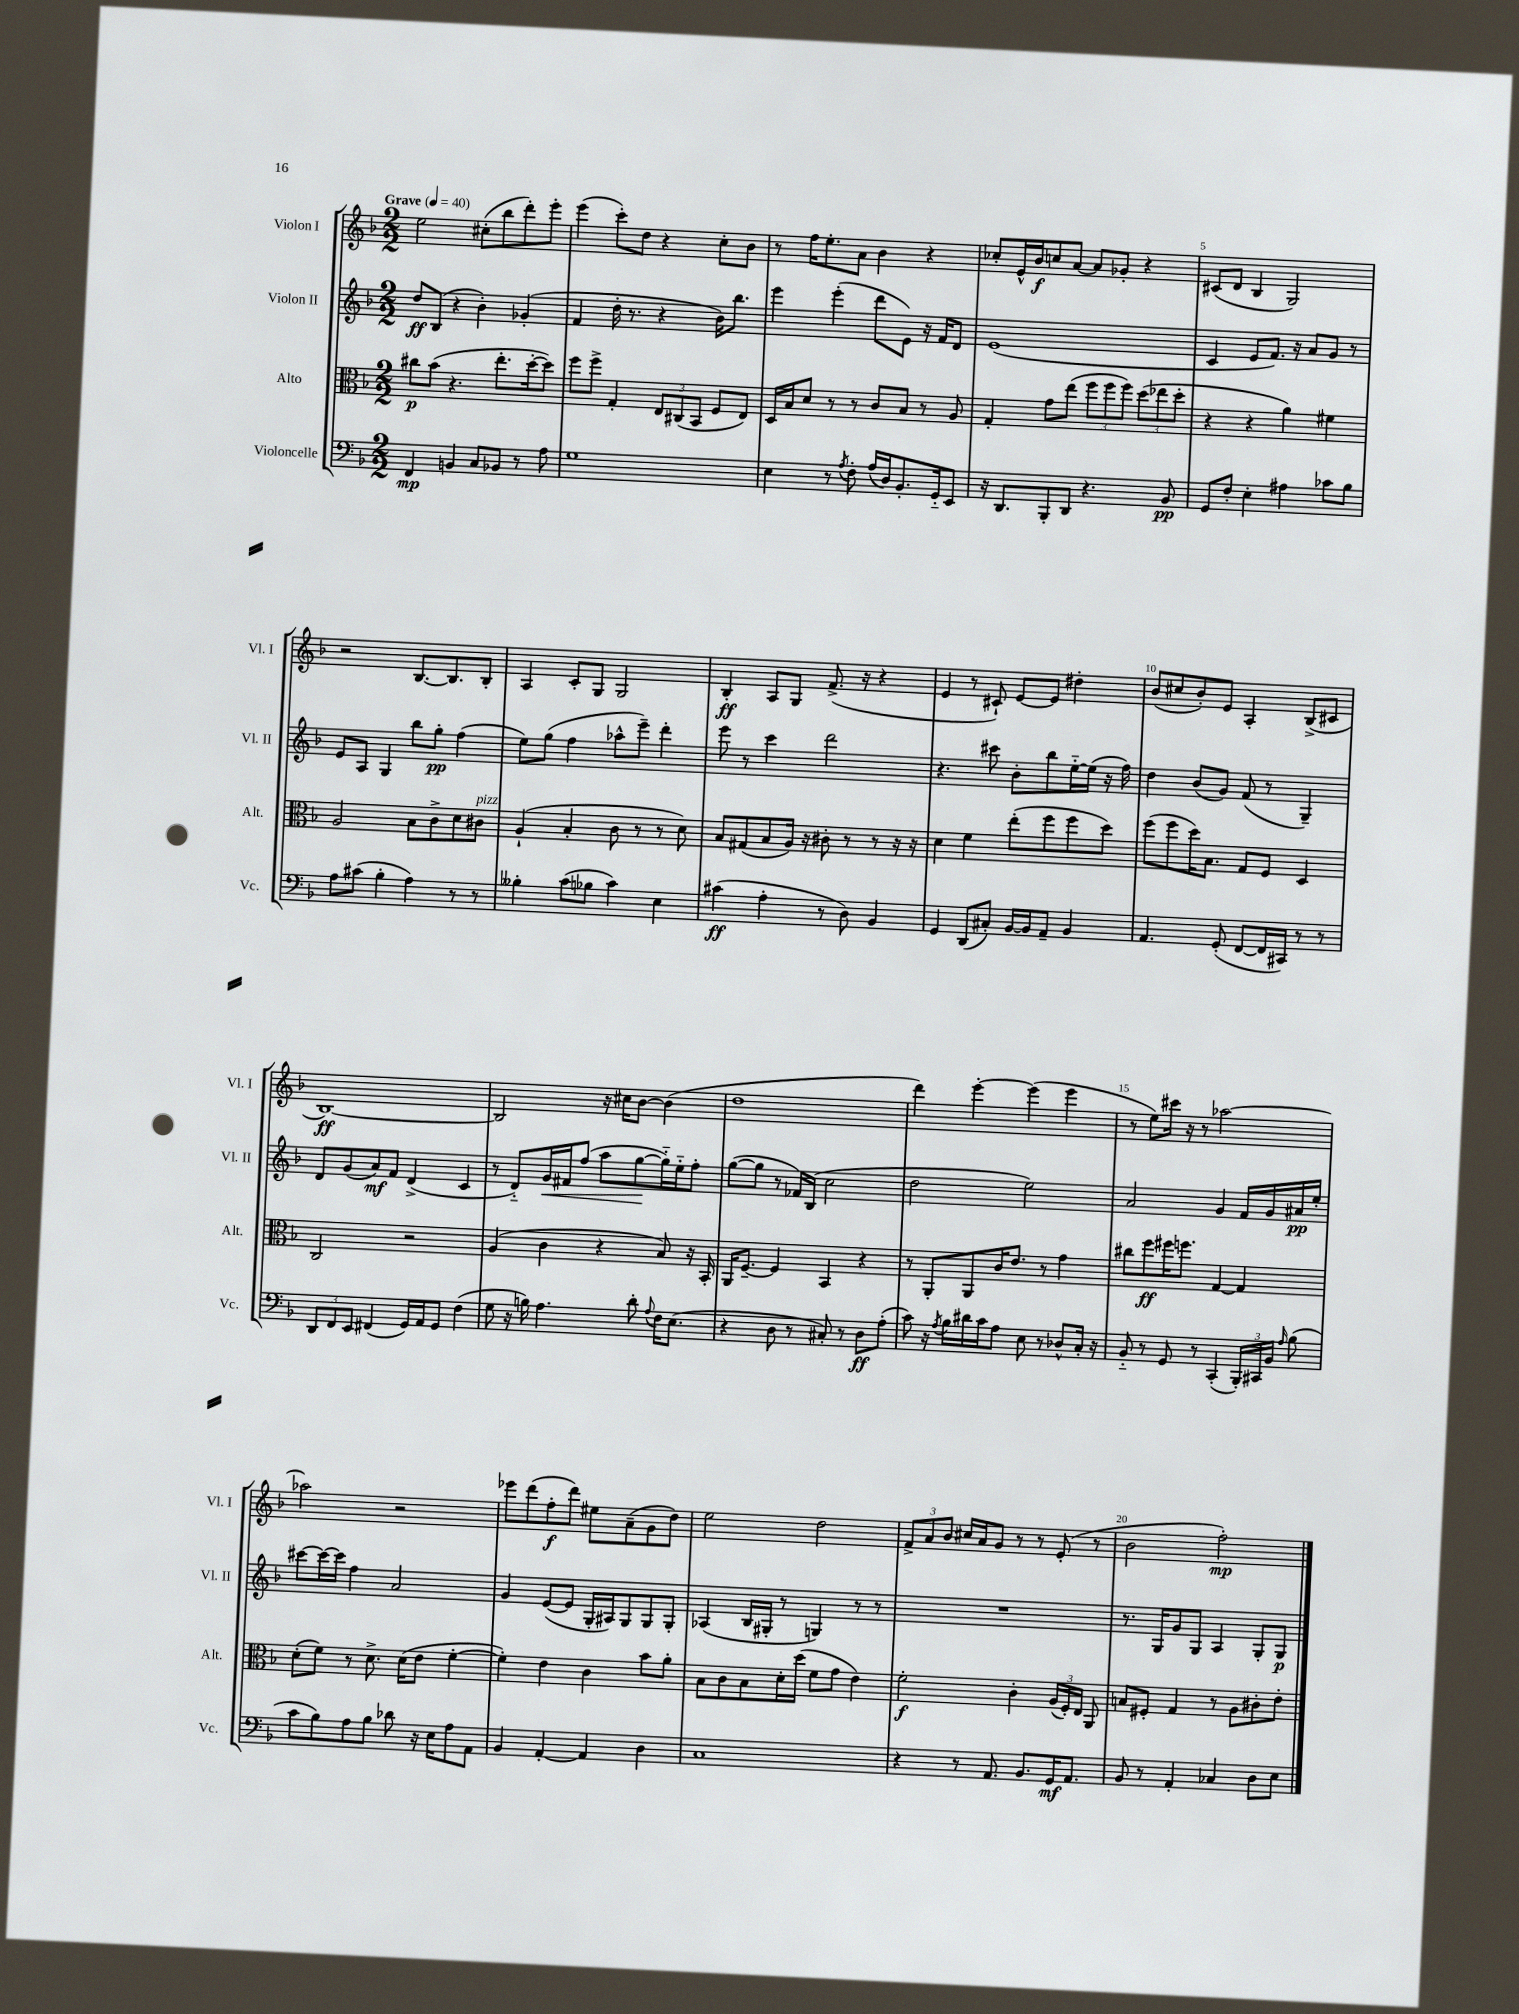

**kern	**dynam	**kern	**dynam	**kern	**dynam	**kern	**dynam
*part4	*part4	*part3	*part3	*part2	*part2	*part1	*part1
*staff4	*staff4	*staff3	*staff3	*staff2	*staff2	*staff1	*staff1
*I"Violoncelle	*	*I"Alto	*	*I"Violon II	*	*I"Violon I	*
*I'Vc.	*	*I'Alt.	*	*I'Vl. II	*	*I'Vl. I	*
*clefF4	*	*clefC3	*	*clefG2	*	*clefG2	*
*k[b-]	*	*k[b-]	*	*k[b-]	*	*k[b-]	*
*M2/2	*	*M2/2	*	*M2/2	*	*M2/2	*
*MM40	*	*MM40	*	*MM40	*	*MM40	*
=1	=1	=1	=1	=1	=1	=1	=1
!	!	!	!	!	!	!LO:TX:a:B:t=Grave	!
4FF/	mp	8cc#X\L	p	8dd/L	ff	2ee\	.
.	.	(8b-\J	.	(8B-/J	.	.	.
4BBn/	.	4.r	.	4r	.	.	.
8C/L	.	.	.	4b-'\)	.	(8cc#X'\L	.
8BB-X/J	.	8.ee'\L	.	.	.	8bb-\	.
8r	.	.	.	(4g-X'/	.	8ddd'\)	.
.	.	[16dd'\k	.	.	.	.	.
8A\	.	8dd\J])	.	.	.	8eee'\J	.
=2	=2	=2	=2	=2	=2	=2	=2
1G	.	8ff\L	.	4f/	.	(4eee\	.
.	.	8ff^\J	.	.	.	.	.
.	.	4G'/	.	16dd'\	.	8ccc'\L)	.
.	.	.	.	8.r	.	.	.
.	.	.	.	.	.	8dd\J	.
.	.	12E/L	.	4r	.	4r	.
.	.	(12C#X/	.	.	.	.	.
.	.	12BB-/J	.	.	.	.	.
.	.	8F/L	.	16b-\KL)	.	8cc'\L	.
.	.	.	.	8.bb-\J	.	.	.
.	.	8E/J)	.	.	.	8b-\J	.
=3	=3	=3	=3	=3	=3	=3	=3
4E\	.	16D/LL	.	4eee\	.	8r	.
.	.	16B-/J	.	.	.	.	.
.	.	8d/J	.	.	.	16ff\KL	.
.	.	.	.	.	.	8.ee'\	.
8r	.	8r	.	(4eee'\	.	.	.
8qA/	.	.	.	.	.	.	.
8F'\	.	8r	.	.	.	8a\J	.
(16A/LL	.	8c/L	.	8ddd\L	.	4b-\	.
16D/J)	.	.	.	.	.	.	.
8.BB-'/	.	8B-/J	.	8e\J)	.	.	.
.	.	8r	.	16r	.	4r	.
16GG/k	.	.	.	16f/KL	.	.	.
8EE/J	.	8A/	.	8d/J	.	.	.
=4	=4	=4	=4	=4	=4	=4	=4
16r	.	4G'/	.	(1e	.	8cc-X'/L	.
8.DD/L	.	.	.	.	.	.	.
.	.	.	.	.	.	16e^^/L	.
.	.	.	.	.	.	16b-/J	f
8BBB-'/	.	8g\L	.	.	.	8ccn/	.
8DD/J	.	(8ee\J	.	.	.	[8a/J	.
4.r	.	12ff\L	.	.	.	8a/L]	.
.	.	12ff\	.	.	.	.	.
.	.	.	.	.	.	8g-X'/J	.
.	.	12ff\J)	.	.	.	.	.
.	.	(12dd\L	.	.	.	4r	.
.	.	12ee-X\	.	.	.	.	.
8BB-/	pp	.	.	.	.	.	.
.	.	12dd'\J	.	.	.	.	.
=5	=5	=5	=5	=5	=5	=5	=5
8GG/L	.	4r	.	4c/	.	(8c#X/L	.
8F'/J	.	.	.	.	.	8d/J	.
4E'\	.	4r	.	8e/L	.	4B-/	.
.	.	.	.	8.f/J)	.	.	.
4A#X\	.	4a\)	.	.	.	2G/)	.
.	.	.	.	16r	.	.	.
.	.	.	.	8a/L	.	.	.
8c-X\L	.	4f#X\	.	8g/J	.	.	.
8B-\J	.	.	.	8r	.	.	.
!!LO:LB:g=z
=6	=6	=6	=6	=6	=6	=6	=6
8A\L	.	2A/	.	8e/L	.	2r	.
(8c#X\J	.	.	.	8A/J	.	.	.
4B-'\	.	.	.	4G/	.	.	.
4A\)	.	8B-\L	.	8bb-\L	.	[8.B-/L	.
.	.	8c^\	.	8gg'\J	pp	.	.
.	.	.	.	.	.	8.B-/]	.
8r	.	8d\	.	(4ff\	.	.	.
!	!	!LO:TX:a:i:t=pizz.	!	!	!	!	!
8r	.	8c#X\J	.	.	.	8B-'/J	.
=7	=7	=7	=7	=7	=7	=7	=7
4B--X'\	.	(4A`/	.	8ee\L)	.	4A/	.
.	.	.	.	(8gg\J	.	.	.
(8c\L	.	4B-'/	.	4ff\	.	8c'/L	.
8B-X\J	.	.	.	.	.	8G/J	.
4c\)	.	8c\	.	8aa-X^^\L	.	2G/	.
.	.	8r	.	8eee~\J)	.	.	.
4E\	.	8r	.	4ddd'\	.	.	.
.	.	8d\)	.	.	.	.	.
=8	=8	=8	=8	=8	=8	=8	=8
(4c#X\	ff	8B-/L	.	8eee\	.	4B-'/	ff
.	.	(8G#X/	.	8r	.	.	.
4A'\	.	8B-/	.	4ccc\	.	8A/L	.
.	.	16A/Jk)	.	.	.	8G/J	.
.	.	16r	.	.	.	.	.
8r	.	8c#X'\	.	2ddd\	.	(8.f^/	.
8D\)	.	8r	.	.	.	.	.
.	.	.	.	.	.	16r	.
4BB-/	.	8r	.	.	.	4r	.
.	.	16r	.	.	.	.	.
.	.	16r	.	.	.	.	.
=9	=9	=9	=9	=9	=9	=9	=9
4GG/	.	4d\	.	4.r	.	4e/	.
(8DD/L	.	4f\	.	.	.	8r	.
8C#X'/J)	.	.	.	8ccc#X\	.	8c#X`/)	.
[16BB-/LL	.	(8ee'\L	.	8b-'\L	.	[8e/L	.
16BB-/J]	.	.	.	.	.	.	.
8AA~/J	.	8ff\	.	8bb-\	.	8e/J]	.
4BB-/	.	8ff\	.	[16ee\L	.	4dd#X'\	.
.	.	.	.	(16ee\JJ]	.	.	.
.	.	8dd\J)	.	16r	.	.	.
.	.	.	.	16ff\)	.	.	.
=10	=10	=10	=10	=10	=10	=10	=10
4.AA/	.	(8ff\L	.	4dd\	.	(8b-/L	.
.	.	8ff\	.	.	.	8cc#X/	.
.	.	16dd\K)	.	(8b-/L	.	8b-'/)	.
.	.	8.B-\J	.	.	.	.	.
(8GG'/	.	.	.	8g/J)	.	8e/J	.
[8FF/L	.	8G/L	.	(8f/	.	4A'/	.
16FF/L]	.	8F/J	.	8r	.	.	.
16CC#X/JJ)	.	.	.	.	.	.	.
8r	.	4D/	.	4G~/)	.	(8B-^/L	.
8r	.	.	.	.	.	8c#X/J	.
!!LO:LB:g=z
=11	=11	=11	=11	=11	=11	=11	=11
12DD/L	.	2C/	.	8d/L	.	[1B-)	ff
12FF/	.	.	.	.	.	.	.
.	.	.	.	(8g/	.	.	.
12EE/J	.	.	.	.	.	.	.
(4FF#X/	.	.	.	8a/)	mf	.	.
.	.	.	.	8f/J	.	.	.
16GG/LL)	.	2r	.	(4d^/	.	.	.
16AA/J	.	.	.	.	.	.	.
8GG/J	.	.	.	.	.	.	.
(4F\	.	.	.	4c/	.	.	.
=12	=12	=12	=12	=12	=12	=12	=12
8G\	.	(4A/	.	8r	.	2B-/]	.
16r	.	.	.	8d/L)	.	.	.
16Bn\)	.	.	.	.	.	.	.
!	!	!	!	!	!LO:HP:b	!	!
4.A\	.	4c\	.	16g/L	<	.	.
.	.	.	.	16f#X/J	.	.	.
.	.	.	.	(8ff/J	.	.	.
.	.	4r	.	8aa\L	.	16r	.
.	.	.	.	.	.	16cc#X\KL	.
8d'\	.	.	.	[8gg\	.	[8b-\J	.
8qqA/	.	.	.	.	.	.	.
16F\KL	.	8B-/)	.	16gg\L])	[	(4b-\]	.
(8.E\J	.	.	.	16ee\J	.	.	.
.	.	16r	.	8ff'\J	.	.	.
.	.	16BB-'/	.	.	.	.	.
=13	=13	=13	=13	=13	=13	=13	=13
4r	.	16AA/KL	.	([8gg\L	.	1dd	.
.	.	[8.F~/J	.	.	.	.	.
.	.	.	.	8gg\J]	.	.	.
8D\	.	4F/]	.	8r	.	.	.
8r	.	.	.	16f-X/LL)	.	.	.
.	.	.	.	(16B-/JJ	.	.	.
8C#X'/)	.	4BB-/	.	2cc\	.	.	.
8r	.	.	.	.	.	.	.
8D\L	ff	4r	.	.	.	.	.
(8A'\J	.	.	.	.	.	.	.
=14	=14	=14	=14	=14	=14	=14	=14
8c\)	.	8r	.	2dd\	.	4ddd\)	.
16r	.	8AA'/L	.	.	.	.	.
8qA/	.	.	.	.	.	.	.
16B-\LL	.	.	.	.	.	.	.
16d#X\	.	8AA/	.	.	.	[4eee'\	.
16c\J	.	.	.	.	.	.	.
8A\J	.	16c/K	.	.	.	.	.
.	.	8.e/J	.	.	.	.	.
8E\	.	.	.	2ee\)	.	(4eee\]	.
8r	.	8r	.	.	.	.	.
8D-X^^/L	.	4g\	.	.	.	4eee\	.
16C'/Jk	.	.	.	.	.	.	.
16r	.	.	.	.	.	.	.
=15	=15	=15	=15	=15	=15	=15	=15
8BB-/	.	8cc#X\L	.	2a/	.	8r	.
8r	.	8ff\	ff	.	.	8ee\L)	.
8GG/	.	16ff#X\K	.	.	.	16ccc#X\Jk	.
.	.	8.ffn\J	.	.	.	16r	.
8r	.	.	.	.	.	8r	.
(4CC'/	.	[4G/	.	4g/	.	[2aa-X\	.
24BBB-'/LL)	.	4G/]	.	16f/LL	.	.	.
24CC#X/	.	.	.	.	.	.	.
.	.	.	.	16g/	.	.	.
24BB-/JJ	.	.	.	.	.	.	.
16qqA/	.	.	.	.	.	.	.
(8B-\	.	.	.	16a#X/	pp	.	.
.	.	.	.	16ee'/JJ	.	.	.
!!LO:LB:g=z
=16	=16	=16	=16	=16	=16	=16	=16
8c\L	.	(8d'\L	.	[8ccc#X\L	.	2aa-X\]	.
8B-\)	.	8f\J)	.	16ccc#\L_	.	.	.
.	.	.	.	16ccc#\JJ]	.	.	.
8A\	.	8r	.	4ff\	.	.	.
8B-\J	.	8.d^\	.	.	.	.	.
8d-X\	.	.	.	2a/	.	2r	.
.	.	(16d\KL	.	.	.	.	.
16r	.	8e\J	.	.	.	.	.
16E\KL	.	.	.	.	.	.	.
8A\	.	[4f'\	.	.	.	.	.
8AA\J	.	.	.	.	.	.	.
=17	=17	=17	=17	=17	=17	=17	=17
4BB-/	.	4f'\])	.	4g/	.	8eee-X\L	.
.	.	.	.	.	.	(8ddd\	.
[4AA'/	.	4e\	.	([8e/L	.	8ff'\	f
.	.	.	.	8e/J]	.	8ddd\J)	.
4AA/]	.	4c\	.	16G'/LL	.	8ee#X\L	.
.	.	.	.	16A#X/J)	.	.	.
.	.	.	.	8G/	.	(8a~\	.
4D\	.	8b-\L	.	8G/	.	8g\	.
.	.	8a'\J	.	8G'/J	.	8dd\J)	.
=18	=18	=18	=18	=18	=18	=18	=18
1C	.	8B-\L	.	(4A-X/	.	2ee\	.
.	.	8c\	.	.	.	.	.
.	.	8B-\	.	16B-/LL	.	.	.
.	.	.	.	16G#X'/JJ	.	.	.
.	.	16d'\L	.	8r	.	.	.
.	.	(16dd\JJ	.	.	.	.	.
.	.	8f\L	.	4Gn/)	.	2dd\	.
.	.	8g\J	.	.	.	.	.
.	.	4e\)	.	8r	.	.	.
.	.	.	.	8r	.	.	.
=19	=19	=19	=19	=19	=19	=19	=19
4r	.	2f'\	f	1r	.	12f^/L	.
.	.	.	.	.	.	12a/	.
.	.	.	.	.	.	12b-/J	.
8r	.	.	.	.	.	16cc#X/LL	.
.	.	.	.	.	.	16a/J	.
8.AA/	.	.	.	.	.	8g/J	.
.	.	4c'\	.	.	.	8r	.
8.BB-/L	.	.	.	.	.	.	.
.	.	.	.	.	.	8r	.
16GG/K	mf	(24A/LL	.	.	.	(8e'/	.
.	.	24F'/)	.	.	.	.	.
8.AA/J	.	.	.	.	.	.	.
.	.	24E/JJ	.	.	.	.	.
.	.	8AA/	.	.	.	8r	.
=20	=20	=20	=20	=20	=20	=20	=20
8BB-/	.	8Bn/L	.	8.r	.	2b-\	.
8r	.	8F#X'/J	.	.	.	.	.
.	.	.	.	16G/KL	.	.	.
4AA'/	.	4G/	.	8g/	.	.	.
.	.	.	.	8G/J	.	.	.
4C-X/	.	8r	.	4A/	.	2ff'\)	mp
.	.	8A\L	.	.	.	.	.
8D\L	.	8c#X'\	.	8G'/L	.	.	.
8E\J	.	8e'\J	.	8G/J	p	.	.
==	==	==	==	==	==	==	==
*-	*-	*-	*-	*-	*-	*-	*-
